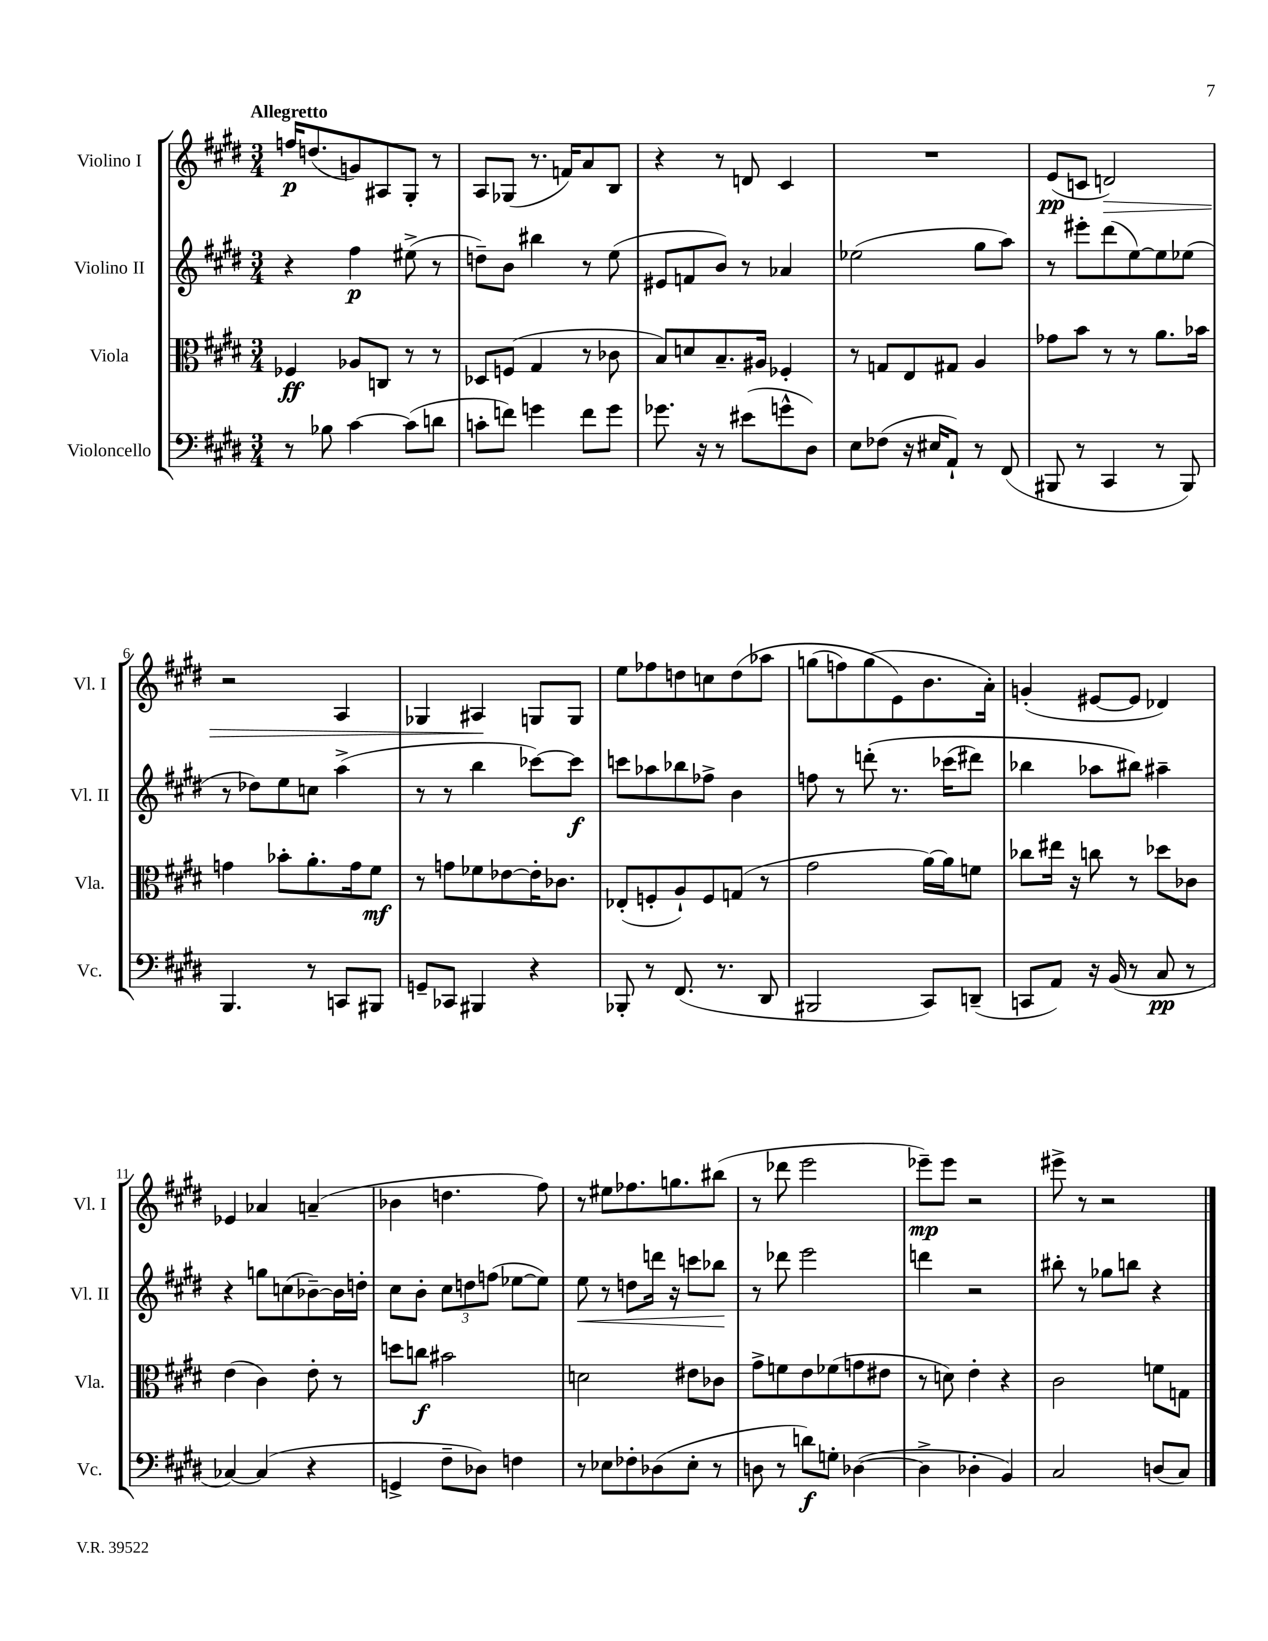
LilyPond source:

<<
\new StaffGroup <<
\new Staff = "s0" \with { instrumentName = "Violino I" shortInstrumentName = "Vl. I" } {
    \clef treble \key e \major \numericTimeSignature \time 3/4 \tempo "Allegretto"
    \autoBeamOff f''16[\p d''8.( g'8) ais8 gis8]-. r8 |
    a8[ ges8]( r8. f'16[) a'8 b8] |
    r4 r8 d'8 cis'4 |
    R2. |
    e'8[\pp( c'8] d'2\>) |
    r2 a4 |
    ges4 ais4\! g8[ g8] |
    e''8[ fes''8 d''8 c''8 d''8\( aes''8] |
    g''8[( f''8) g''8( e'8\) b'8. a'16]-.) |
    g'4-.( eis'8[~ eis'8] des'4) |
    ees'4 aes'4 a'4--( |
    bes'4 d''4. fis''8) |
    r8 eis''8[ fes''8. g''8. bis''8]( |
    r8 des'''8 e'''2 |
    ees'''8[--\mp) ees'''8] r2 |
    eis'''8-> r8 r2 \bar "|." |
}
\new Staff = "s1" \with { instrumentName = "Violino II" shortInstrumentName = "Vl. II" } {
    \clef treble \key e \major \numericTimeSignature \time 3/4
    \autoBeamOff r4 fis''4\p eis''8->( r8 |
    d''8[--) b'8] bis''4 r8 e''8( |
    eis'8[ f'8 b'8]) r8 aes'4 |
    ees''2( gis''8[ a''8]) |
    r8 eis'''8[-. dis'''8( e''8~) e''8 ees''8]( |
    r8 des''8[) e''8 c''8] a''4->( |
    r8 r8 b''4 ces'''8[~) ces'''8]\f |
    c'''8[ aes''8 bes''8 fes''8]-> b'4 |
    f''8 r8 d'''8-.\( r8. ces'''16[( dis'''8]) |
    bes''4 aes''8[ bis''8]\) ais''4-- |
    r4 g''8[ c''8( bes'8~--) bes'16 d''16]-. |
    cis''8[ b'8]-. \tuplet 3/2 { cis''8[ d''8 f''8]( } ees''8[~ ees''8]) |
    e''8\< r8 d''8[ d'''16] r16 c'''8[ bes''8]\! |
    r8 des'''8 e'''2 |
    d'''4 r2 |
    bis''8-. r8 ges''8[ b''8] r4 \bar "|." |
}
\new Staff = "s2" \with { instrumentName = "Viola" shortInstrumentName = "Vla." } {
    \clef alto \key e \major \numericTimeSignature \time 3/4
    \autoBeamOff fes4\ff aes8[ c8] r8 r8 |
    des8[ f8]( gis4 r8 ces'8 |
    b8[) d'8 b8.-- ais16] fes4-. |
    r8 g8[ e8 gis8] a4 |
    ges'8[ b'8] r8 r8 a'8.[ bes'16] |
    g'4 bes'8[-. a'8.-. g'16 fis'8]\mf |
    r8 g'8[ fes'8 ees'8~ ees'16-. ces'8.] |
    ees8[-.( f8-. a8-!) f8 g8]( r8 |
    gis'2 a'16[~) a'16 f'8] |
    ces''8[ eis''16] r16 c''8 r8 des''8[ ces'8] |
    e'4( cis'4) e'8-. r8 |
    d''8[ c''8]\f bis'2 |
    d'2 eis'8[ ces'8] |
    gis'8[-> f'8 e'8 fes'8( g'8 eis'8] |
    r8 d'8) e'4-. r4 |
    cis'2 f'8[ g8] \bar "|." |
}
\new Staff = "s3" \with { instrumentName = "Violoncello" shortInstrumentName = "Vc." } {
    \clef bass \key e \major \numericTimeSignature \time 3/4
    \autoBeamOff r8 bes8 cis'4~ cis'8[( d'8] |
    c'8[-. f'8]) g'4 f'8[ g'8] |
    ges'8. r16 r8 eis'8[( g'8-^ dis8]) |
    e8[ fes8]( r16 eis16[ a,8]-!) r8 fis,8( |
    bis,,8 r8 cis,4 r8 bis,,8) |
    b,,4. r8 c,8[ bis,,8] |
    g,8[-- ces,8] bis,,4 r4 |
    bes,,8-. r8 fis,8.( r8. dis,8 |
    bis,,2 cis,8[) d,8]--( |
    c,8[ a,8]) r16 b,16( r8 cis8\pp r8 |
    ces4~) ces4( r4 |
    g,4-> fis8[-- des8]) f4 |
    r8 ees8[ fes8-. des8( ees8]-. r8 |
    d8 r8 d'8[\f) g8]-. des4~( |
    des4-> des4-. b,4) |
    cis2 d8[( cis8]) \bar "|." |
}
>>
>>
